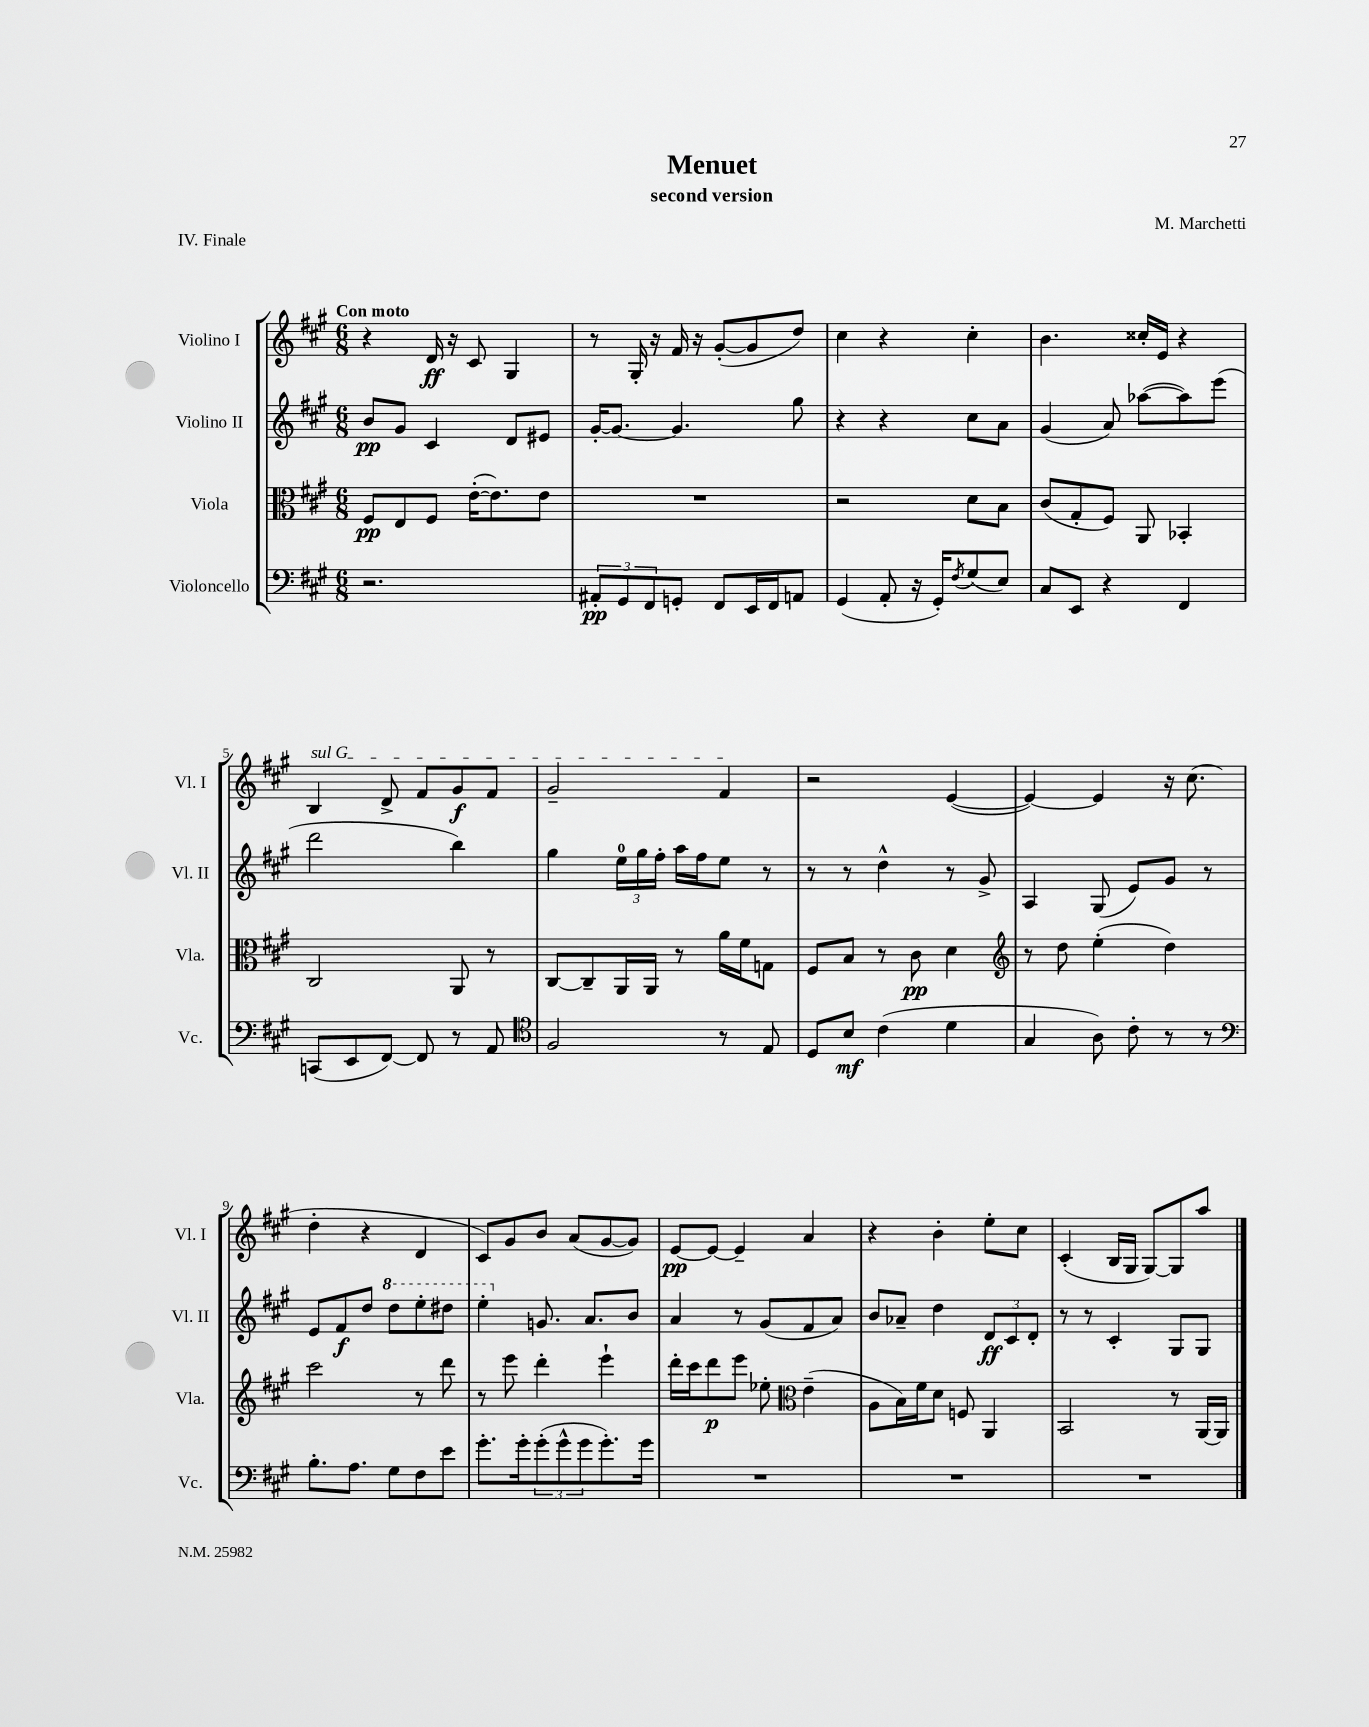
\header { title = "Menuet" composer = "M. Marchetti" subtitle = "second version" piece = "IV. Finale" }
<<
\new StaffGroup <<
\new Staff = "s0" \with { instrumentName = "Violino I" shortInstrumentName = "Vl. I" } {
    \clef treble \key a \major \numericTimeSignature \time 6/8 \tempo "Con moto"
    r4 d'16\ff r16 cis'8 gis4 |
    r8 gis16-. r16 fis'16 r16 gis'8~-.( gis'8 d''8) |
    cis''4 r4 cis''4-. |
    b'4. cisis''16-. e'16 r4 |
    \once \override TextSpanner.bound-details.left.text = \markup { \italic "sul G" } b4\startTextSpan d'8-> fis'8 gis'8\f fis'8 |
    gis'2-- fis'4\stopTextSpan |
    r2 e'4~( |
    e'4~) e'4 r16 cis''8.( |
    d''4-. r4 d'4 |
    cis'8) gis'8 b'8 a'8( gis'8~ gis'8) |
    e'8~\pp e'8~ e'4-- a'4 |
    r4 b'4-. e''8-. cis''8 |
    cis'4-.( b16 gis16 gis8~) gis8 a''8 \bar "|." |
}
\new Staff = "s1" \with { instrumentName = "Violino II" shortInstrumentName = "Vl. II" } {
    \clef treble \key a \major \numericTimeSignature \time 6/8
    b'8\pp gis'8 cis'4 d'8 eis'8 |
    gis'16~-. gis'8.~ gis'4. gis''8 |
    r4 r4 cis''8 a'8 |
    gis'4( a'8) aes''8~( aes''8) e'''8( |
    d'''2 b''4) |
    gis''4 \tuplet 3/2 { e''16-0 gis''16 fis''16-. } a''16 fis''16 e''8 r8 |
    r8 r8 d''4-^ r8 gis'8-> |
    a4 gis8( e'8) gis'8 r8 |
    e'8 fis'8\f d''8 \ottava #1 d'''8 e'''8-. dis'''8 |
    e'''4-. \ottava #0 g'8. a'8. b'8 |
    a'4 r8 gis'8( fis'8 a'8) |
    b'8 aes'8-- d''4 \tuplet 3/2 { d'8\ff cis'8 d'8-. } |
    r8 r8 cis'4-. gis8 gis8 \bar "|." |
}
\new Staff = "s2" \with { instrumentName = "Viola" shortInstrumentName = "Vla." } {
    \clef alto \key a \major \numericTimeSignature \time 6/8
    fis8\pp e8 fis8 e'16~-.( e'8.) e'8 |
    R2. |
    r2 d'8 b8 |
    cis'8( gis8-. fis8) a,8 bes,4-. |
    cis2 a,8 r8 |
    cis8~ cis8-- a,16 a,16 r8 a'16 fis'16 g8 |
    fis8 b8 r8 cis'8\pp d'4 |
    \clef treble r8 d''8 e''4-.( d''4) |
    cis'''2 r8 d'''8 |
    r8 e'''8 d'''4-. e'''4-! |
    d'''16-. cis'''16 d'''8\p e'''8 ees''8-. \clef alto e'4--( |
    a8 b16) fis'16 d'8 f8 a,4 |
    b,2 r8 a,16~ a,16 \bar "|." |
}
\new Staff = "s3" \with { instrumentName = "Violoncello" shortInstrumentName = "Vc." } {
    \clef bass \key a \major \numericTimeSignature \time 6/8
    r2. |
    \tuplet 3/2 { ais,8-.\pp gis,8 fis,8 } g,8-. fis,8 e,16 fis,16 a,8 |
    gis,4( a,8-. r16 gis,16-.) \acciaccatura { fis8 } gis8( e8) |
    cis8 e,8 r4 fis,4 |
    c,8( e,8 fis,8~) fis,8 r8 a,8 |
    \clef tenor fis2 r8 e8 |
    d8 b8\mf cis'4( d'4 |
    gis4 a8) cis'8-. r8 r8 |
    \clef bass b8.-. a8. gis8 fis8 e'8 |
    gis'8.-. gis'16-. \tuplet 3/2 { gis'8-.( gis'8-^ gis'8 } gis'8.-.) gis'16 |
    R2. |
    R2. |
    R2. \bar "|." |
}
>>
>>
